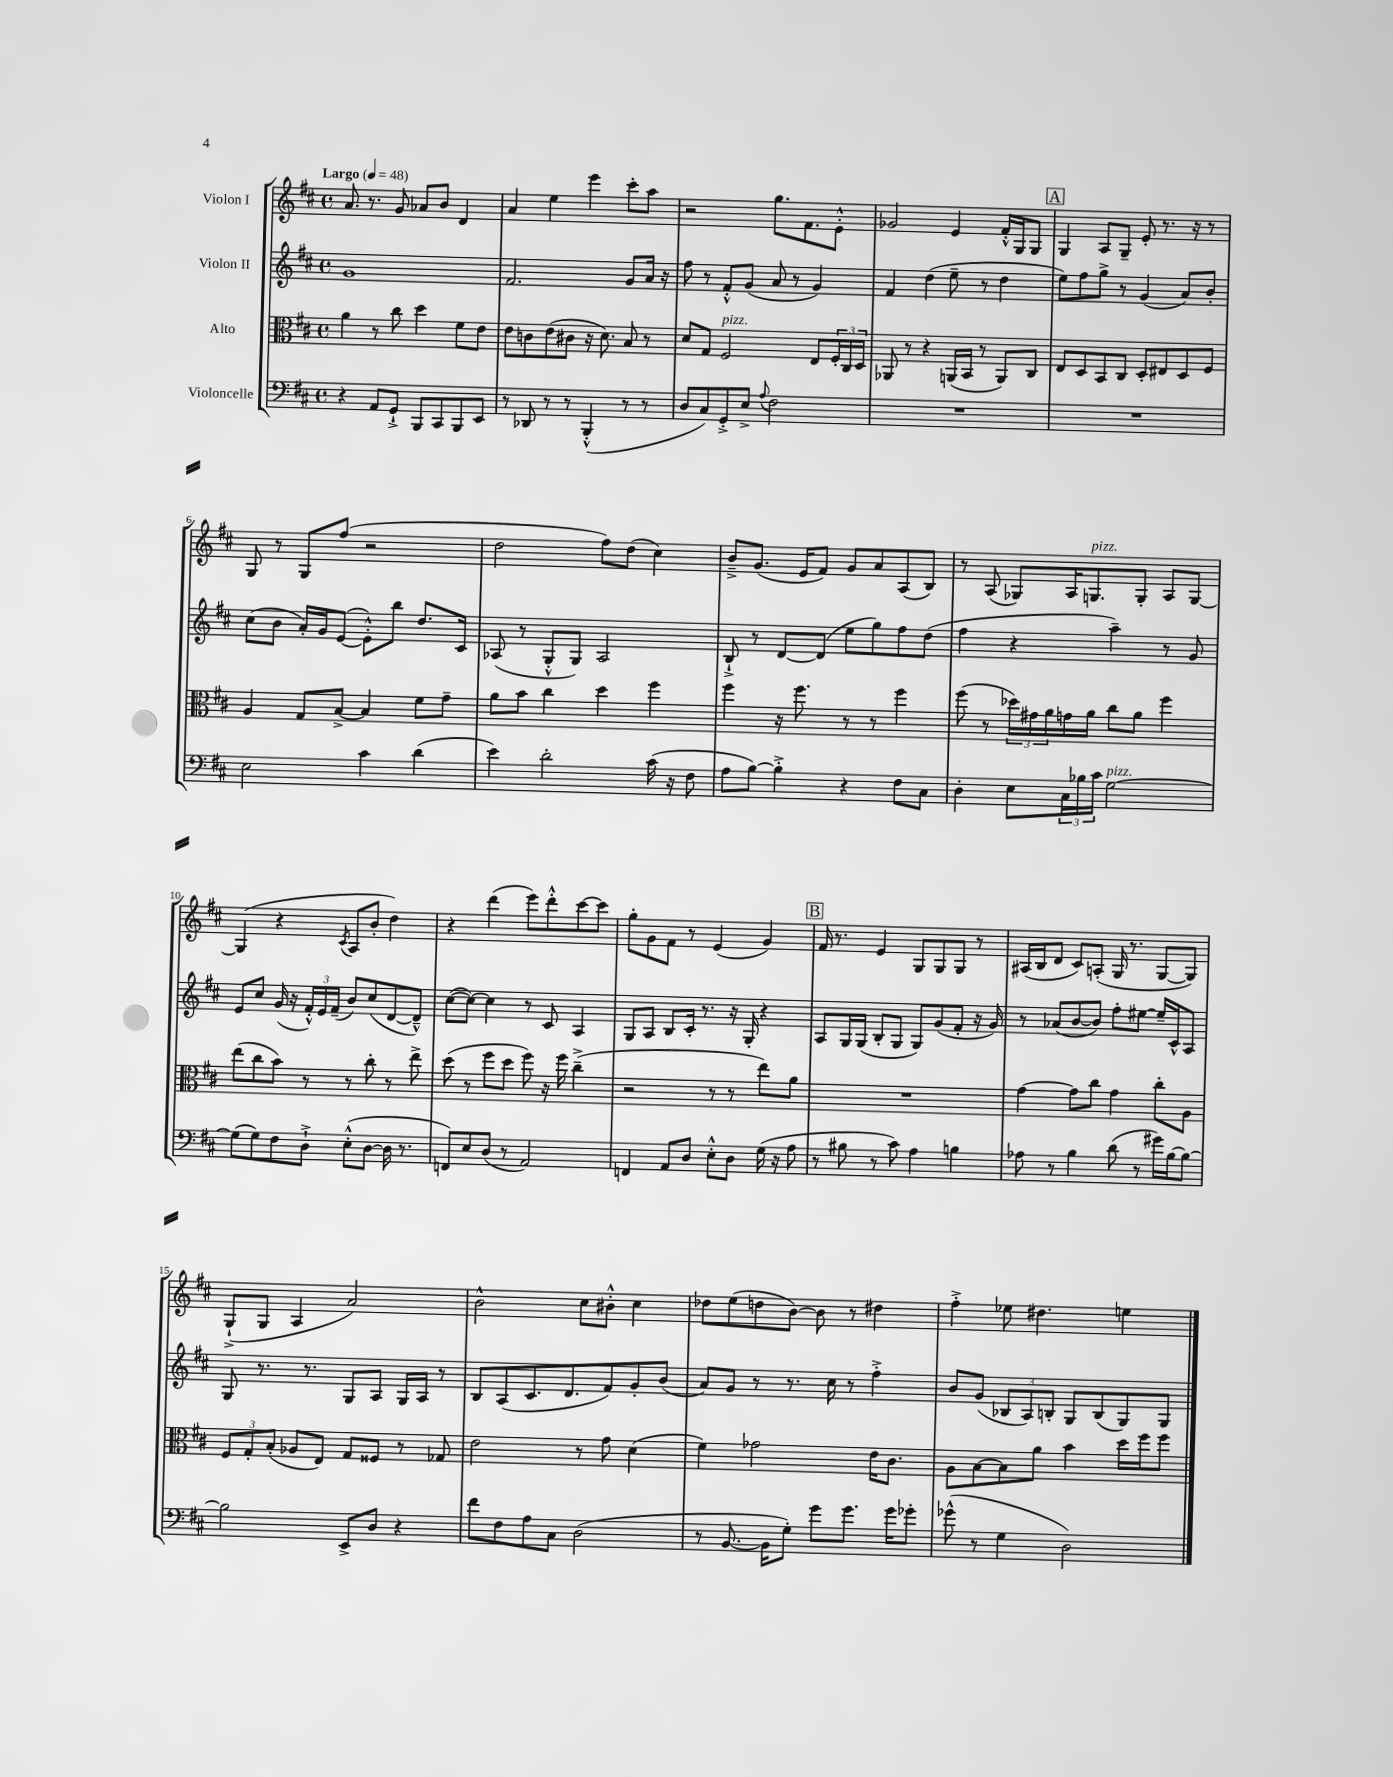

**kern	**kern	**kern	**kern
*part4	*part3	*part2	*part1
*staff4	*staff3	*staff2	*staff1
*I"Violoncelle	*I"Alto	*I"Violon II	*I"Violon I
*clefF4	*clefC3	*clefG2	*clefG2
*k[f#c#]	*k[f#c#]	*k[f#c#]	*k[f#c#]
*M4/4	*M4/4	*M4/4	*M4/4
*met(c)	*met(c)	*met(c)	*met(c)
*MM48	*MM48	*MM48	*MM48
=1	=1	=1	=1
!	!	!	!LO:TX:a:B:t=Largo
4r	4a\	1g	8.a/
.	.	.	8.r
8AA/L	8r	.	.
8GG`^/J	8cc#\	.	8g/
8BBB/L	4dd\	.	8a-X/L
8CC#/	.	.	8b/J
8BBB/	8f#\L	.	4d/
8EE/J	8e\J	.	.
=2	=2	=2	=2
8r	8e\L	2.f#/	4a/
8DD-X/	8cn\	.	.
8r	(8e\	.	4ee\
8r	8c#X\J	.	.
(4BBB'^^/	16r	.	4eee\
.	8.d\)	.	.
8r	8B/	8g/L	8ccc#'\L
8r	8r	16a/Jk	8aa\J
.	.	16r	.
=3	=3	=3	=3
8D/L	8d/L	8ff#\	2r
8C#/)	8G/J	8r	.
!	!LO:TX:a:i:t=pizz.	!	!
8GG'^/	2F#/	8f#'^^/L	.
8E^/J	.	(8g/J	.
8qqA/	.	.	.
2F#\	.	8a/	8.gg\L
.	.	8r	.
.	.	.	8.f#\
.	8E/L	4g/)	.
.	24F#'/L	.	8e'^^\J
.	24C#/	.	.
.	24D/JJ	.	.
=4	=4	=4	=4
1r	8AA-X/	4f#/	2g-X/
.	8r	.	.
.	4r	(4dd\	.
.	(16AAn/LL	8ee~\	4e/
.	16BB/JJ	.	.
.	8r	8r	.
.	8AA/L)	4dd\	16f#'^^/LL
.	.	.	16G/J
.	8C#/J	.	8G/J
!!LO:REH:place=s1:t=A
=5	=5	=5	=5
1r	8E/L	8ee\L)	4G/
.	8D/	8ff#\	.
.	8BB/	8gg^\J	8A/L
.	8C#/J	8r	8G~/J
.	8D'/L	(4g/	8e'/
.	8E#X/	.	8.r
.	8D/	8a/L)	.
.	.	.	16r
.	8F#/J	8b'/J	8r
!!LO:LB:g=z
=6	=6	=6	=6
2E\	4A/	(8cc#\L	8G/
.	.	8b\J	8r
.	8G/L	16a'/LL)	8G/L
.	.	16g/J	.
.	[8B^/J	([8e/J	(8ff#/J
4c#\	4B/]	8e'^^\L])	2r
.	.	8bb\J	.
(4d\	8f#\L	8.dd/L	.
.	8g~\J	.	.
.	.	16c#/Jk	.
=7	=7	=7	=7
4e\)	8a\L	(8A-X/	2dd\
.	8b\J	8r	.
2d'\	4cc#\	8G'^^/L	.
.	.	8G/J)	.
.	4dd\	2A-/	8ff#\L)
.	.	.	(8dd\J
(16c#\	4ff#\	.	4cc#\)
16r	.	.	.
8F#\	.	.	.
=8	=8	=8	=8
8A\L	4ff#\	8B`^/	8b~^/L
[8B\J)	.	8r	(8.g/J
4B'^\]	16r	[8d/L	.
.	8.ff#\	.	16e/KL
.	.	(8d/J]	8f#/J)
4r	8r	8ee\L	8g/L
.	8r	8gg\)	8a/
8F#\L	4ff#\	8ff#\	(8A/
8C#\J	.	(8dd\J	8B/J)
=9	=9	=9	=9
4D'\	(8ff#\	4ff#\	8r
.	8r	.	(8A/
8E\L	24dd-X\LL)	4r	8G-X/L)
.	24g#X\	.	.
.	24a\	.	.
24C#\L	16gn\	.	16A/K
24B-X\	.	.	.
!	!	!	!LO:TX:a:i:t=pizz.
.	16a\JJ	.	8.Gn/
24c#\JJ	.	.	.
!LO:TX:a:i:t=pizz.	!	!	!
[2G\	8cc#\L	4aa~\)	.
.	8a\J	.	8G'/J
.	4ff#\	8r	8A/L
.	.	8g/	[8G/J
!!LO:LB:g=z
=10	=10	=10	=10
(8G\L]	(8ee\L	8e/L	(4G/]
8G\)	8cc#\	8cc#/J	.
8F#\	8b\J)	(16g/	4r
.	.	16r	.
8D`^\J	8r	24f#'^^/LL)	.
.	.	24e/	.
.	.	(24f#~/JJ	.
.	.	.	8qc#/
(8E'^^\L	8r	8b/L)	8A/L
[8D\J	8cc#'\	(8cc#/	8b'/J
16D\]	8r	[8d/	4dd\)
8.r	.	.	.
.	8ee^\	8d~^^/J])	.
=11	=11	=11	=11
8FFn/L)	(8dd\	([8cc#\L	4r
8E/	8r	8cc#\J_)	.
(8D/J	8ff#\L	4cc#\]	(4ddd\
8r	8dd\J	.	.
2AA/)	8ff#\)	8r	8eee\L)
.	16r	8c#/	8ddd'^^\
.	16ff#\	.	.
.	(4cc#~^\	4A/	[8ccc#\
.	.	.	8ccc#\J]
=12	=12	=12	=12
4FFn/	2r	8G/L	8gg'\L
.	.	8A/J	8g\
8AA/L	.	8B/L	8f#\J
8D/J	.	16c#'/Jk	8r
.	.	8.r	.
8E'^^\L	8r	.	(4e/
8D\J	8r	16r	.
.	.	16G'/	.
(16G\	8ee\L)	4r	4g/)
16r	.	.	.
8A\	8a\J	.	.
!!LO:REH:place=s1:t=B
=13	=13	=13	=13
8r	1r	8A/L	16f#/
.	.	.	8.r
8B#X\	.	16G/L	.
.	.	(16G/JJ	.
8r	.	8B'/L	4e/
8c#\)	.	8G/J	.
4A\	.	8G/L)	8G/L
.	.	(8g/	8G/
4Bn\	.	8f#'/J	8G/J
.	.	16r	8r
.	.	16g/)	.
=14	=14	=14	=14
8A-X\	[4g\	8r	(16A#X/LL
.	.	.	16B/J
8r	.	(8a-X/L	8d/J
4B\	8g\L]	[8b/	8c#/L)
.	8cc#\J	8b/J])	(8An'/J
(8d\	4g\	8ff#'\L	16G/
.	.	.	8.r
8r	.	[8ee#X\J	.
16g#X\LL)	8cc#'\L	16ee#~/LL]	[8G/L
[16B\J	.	16c#^^/J	.
8B\J_	8A\J	8A/J	8G/J])
!!LO:LB:g=z
=15	=15	=15	=15
2B\]	12F#/L	8G/	(8G`^/L
.	12G'/	.	.
.	.	8.r	8G/J
.	(12B'/J	.	.
.	8A-X/L	.	4A/
.	.	8.r	.
.	8E/J)	.	.
8EE^/L	8G/L	8G/L	2a/)
8D/J	8F##X/J	8A/J	.
4r	8r	16G/LL	.
.	.	16A/JJ	.
.	8G-X/	8r	.
=16	=16	=16	=16
8f#\L	2e\	8B/L	2b^^\
8F#\	.	(8A/	.
8A\	.	8.c#/	.
8C#\J	.	.	.
.	.	8.d/	.
(2D\	8r	.	8cc#\L
.	8g\	8f#/)	8b#X'^^\J
.	(4d\	8g'/	4cc#\
.	.	(8b/J	.
=17	=17	=17	=17
8r	4f#\)	8a/L)	8dd-X\L
[8.BB/	.	8g/J	(8ee\
.	2g-X\	8r	8ddn\
16BB\KL]	.	.	.
8G'\J)	.	8.r	[8b\J)
8g\L	.	.	8b\]
.	.	16cc#\	.
8.g\J	.	8r	8r
.	16e\KL	4ff#'^\	4dd#X\
16g\KL	8.c#\J	.	.
8g-X'\J	.	.	.
=18	=18	=18	=18
(8g-X^^\	8A\L	8b/L	4ff#'^\
8r	[8B\	(8g/J	.
4G\	8B\]	12B-X/L	8ee-X\
.	.	12A/)	.
.	8a\J	.	4.dd#X\
.	.	12Bn'/J	.
2D\)	4b\	8G/L	.
.	.	(8B/	.
.	16dd\LL	8G/)	4een\
.	16ff#\J	.	.
.	8ff#\J	8G/J	.
==	==	==	==
*-	*-	*-	*-
